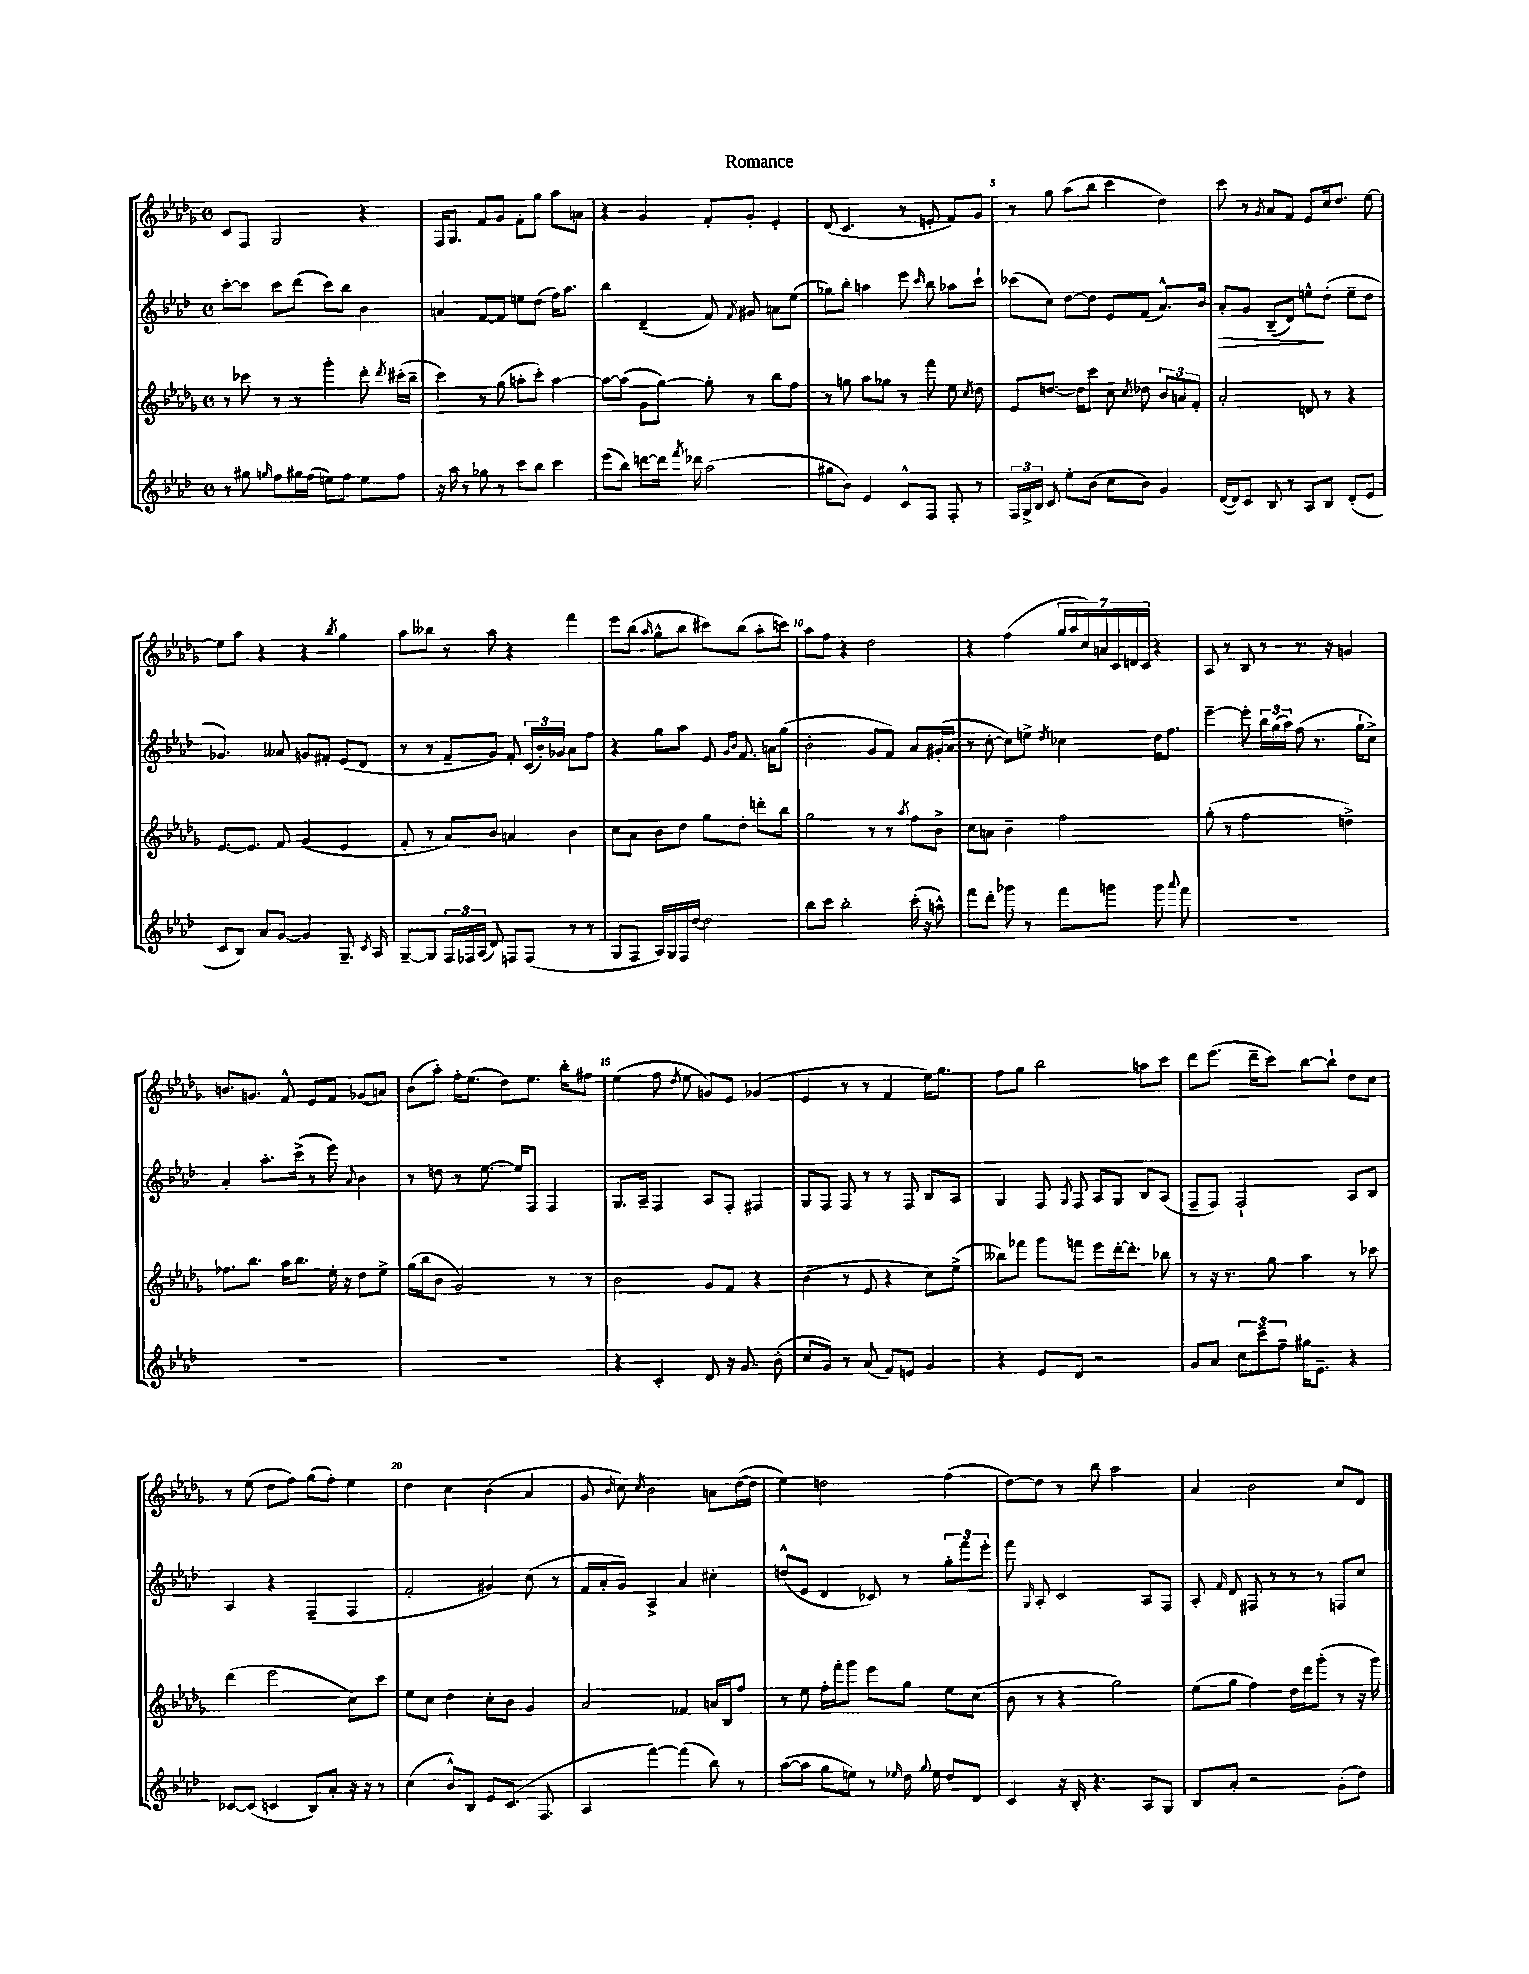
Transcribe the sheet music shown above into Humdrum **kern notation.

**kern	**kern	**kern	**dynam	**kern
*part4	*part3	*part2	*part2	*part1
*staff4	*staff3	*staff2	*staff2	*staff1
*clefG2	*clefG2	*clefG2	*	*clefG2
*k[b-e-a-d-]	*k[b-e-a-d-g-]	*k[b-e-a-d-]	*	*k[b-e-a-d-g-]
*M4/4	*M4/4	*M4/4	*	*M4/4
*met(c)	*met(c)	*met(c)	*	*met(c)
=1	=1	=1	=1	=1
8r	8r	[8ccc'\L	.	8c/L
8gg#X\	8ccc-X\	8ccc\J]	.	8F/J
16qqggn/	.	.	.	.
8ff\L	8r	8ccc\L	.	2G-/
16gg#X\L	8r	(8ddd-\J	.	.
(16ff\JJ	.	.	.	.
8een\L)	4ggg-'\	8ccc\L)	.	.
8ff\J	.	8bb-\J	.	.
8ee\L	8ddd-'\	4b-\	.	4r
.	8qddd-/	.	.	.
8ff\J	(16ccc#X'\LL	.	.	.
.	16bb-~\JJ	.	.	.
=2	=2	=2	=2	=2
16r	4ccc\)	4an/	.	16F/KL
16aa-\	.	.	.	8.G-/J
8r	.	.	.	.
8gg-X\	8r	[8f/L	.	8f/L
8r	(8gg-\	8f/J]	.	8g-/J
8ccc\L	8aan'\L	8een\L	.	8f'\L
8bb-\J	8ccc'\J)	(8dd-\J	.	8gg-\J
4ccc\	[4aa\	16ff\KL)	.	8aa-\L
.	.	8.aa-\J	.	.
.	.	.	.	8an\J
=3	=3	=3	=3	=3
(8eee-\L	8aa\L_	4bb-\	.	4r
8bb-\J)	(8aa\J]	.	.	.
[8dddn\L	8g-\L	(4d-~/	.	4g-/
16ddd\Jk]	[8gg-\J)	.	.	.
8qfff/	.	.	.	.
16ddd-X\	.	.	.	.
(2aa-\	8gg-'\]	8f/)	.	8f'/L
.	.	8qf/	.	.
.	8r	8g#X/	.	8g-'/J
.	8bb-\L	8an\L	.	4e-'/
.	8ff\J	(8ee-\J	.	.
=4	=4	=4	=4	=4
8gg#X\L	8r	8gg-X\L)	.	(8d-/
8b-\J)	8ggn\	8bb-'\J	.	4.c/
4e-/	8aa-\L	4aan\	.	.
.	8gg-X\J	.	.	.
8c^^/L	8r	8eee-\	.	8r
.	.	16qqccc/	.	.
8F/J	8fff\	8bb-\	.	8en'/
8F'/	8ee-\	8aa-X\L	.	8f/L)
.	8qcc/	.	.	.
8r	8dd-\	8ccc`\J	.	8g-/J
=5	=5	=5	=5	=5
24F/LL	8e-/L	(8ccc-X\L	.	8r
24G^/	.	.	.	.
24B-/JJ	.	.	.	.
8c/	[8.ddn/J	8cc\J)	.	8gg-\
8ee-'\L	.	[8dd-\L	.	(8aa-\L
.	16dd\KL]	.	.	.
(8b-\J	8ccc\J	8dd-\J]	.	8bb-\J
8cc\L	8cc\	8e-/L	.	4ccc\
.	8qcc/	.	.	.
8b-\J)	8dd-X\	(8f/J	.	.
4g/	12b-/L	8.a-^^/L)	.	4dd-\)
.	12an/	.	.	.
.	12f'/J	.	.	.
.	.	16b-/Jk	.	.
=6	=6	=6	=6	=6
!	!	!	!LO:HP:b	!
([16d-/LL	2a-'/	8a-'/L	>	8ccc\
16d-/J])	.	.	.	.
8c/J	.	8g/J	.	8r
.	.	.	.	8qg-/
8B-/	.	(8B-~/L	.	8a-/L
8r	.	8d-/J)	.	8f/J
8A-/L	8dn/	8een^^\L	.	8e-/L
8B-/J	8r	(8dd-'\J	]	16cc/k
.	.	.	.	8.dd-/J
(8d-'/L	4r	8ee~\L	.	.
8e-/J	.	8dd-\J	.	[8ee-\
!!LO:LB:g=z
=7	=7	=7	=7	=7
8c/L	[8.e-/L	4.g-X/)	.	8ee-\L]
8B-/J)	.	.	.	8aa-\J
.	8.e-/J]	.	.	.
8a-/L	.	.	.	4r
[8g/J	8f/	8a--X/	.	.
4g/]	(4g-/	8gn/L	.	4r
.	.	8f#X'/J	.	.
.	.	.	.	8qbb-/
8.G~/	4e-/	(8e-/L	.	4gg-\
.	.	8d-/J	.	.
8qc/	.	.	.	.
16A-/	.	.	.	.
=8	=8	=8	=8	=8
[8G~/L	8f'/	8r	.	8aa-\L
8G/J]	8r	8r	.	8bb--X\J
24F/LL	8a-/L)	8f~/L	.	8r
24F-X/	.	.	.	.
(24A-/JJ	.	.	.	.
8d-/)	8b-/J	8g/J)	.	8aa-\
8Fn/L	4an/	8f'/	.	4r
(8F/J	.	(24c/LL	.	.
.	.	24b-'/)	.	.
.	.	24g-X/JJ	.	.
8r	4b-\	8a-\L	.	4fff\
8r	.	8ff\J	.	.
=9	=9	=9	=9	=9
8G/L	8cc\L	4r	.	8eee-\L
8F/J	8a-\J	.	.	(8bb-\J
.	.	.	.	16qqaa-/
16A-/LL)	8b-\L	8gg\L	.	8gg-^^\L
16G/	.	.	.	.
16F/	8dd-\J	8aa-\J	.	8bb-\J
[16dd-/JJ	.	.	.	.
2dd-\]	8gg-\L	8e-/	.	8ccc#X\L)
.	.	16qqg/LL	.	.
.	.	16qqb-/JJ	.	.
.	8dd-'\J	8.f/	.	(8bb-\J
.	8dddn'\L	.	.	8aa-'\L
.	.	16an\KL	.	.
.	8bb-\J	(8gg\J	.	8cccn\J)
=10	=10	=10	=10	=10
8bb-\L	2gg-\	2b-'\	.	8aa-\L
8ccc\J	.	.	.	8ff\J
2bb-'\	.	.	.	4r
.	8r	8g/L	.	2dd-\
.	8r	8f/J)	.	.
.	8qaa-/	.	.	.
(16ccc'\	8ff\L	8a-/L	.	.
16r	.	.	.	.
8aan^^\)	8b-^\J	(16g#X'/L	.	.
.	.	16a-/JJ	.	.
=11	=11	=11	=11	=11
8fff\L	8cc\L	8r	.	4r
8ddd-'\J	8an\J	[8cc'\	.	.
8ggg-X\	4b-~\	8cc\L])	.	(4ff\
8r	.	8een^\J	.	.
.	.	8qdd-/	.	.
8fff\L	2ff\	4cc-X\	.	28gg-/LL
.	.	.	.	28aa-/
.	.	.	.	28cc/)
.	.	.	.	28an/
8gggn\J	.	.	.	.
.	.	.	.	28c/
.	.	.	.	28dn/
.	.	.	.	28c/JJ
8ggg\	.	16dd-\KL	.	4r
.	.	8.ff\J	.	.
8qqaaa-/	.	.	.	.
8fff\	.	.	.	.
=12	=12	=12	=12	=12
1r	(8gg-'\	[4eee-~\	.	8A-/
.	8r	.	.	8r
.	2ff\	8eee-'\]	.	8B-/
.	.	24bb-\LL	.	8r
.	.	(24gg\	.	.
.	.	24aa-\JJ)	.	.
.	.	(8ff\	.	8.r
.	.	8.r	.	.
.	.	.	.	16r
.	4ddn^\)	.	.	4gn/
.	.	16gg`\KL	.	.
.	.	8cc^\J)	.	.
!!LO:LB:g=z
=13	=13	=13	=13	=13
1r	8.ff-X\L	4a-'/	.	8.bn/L
.	8.bb-\J	.	.	8.gn/J
.	.	8.aa-'\L	.	.
.	16aa-\KL	.	.	8f^^/
.	8.bb-\J	(16ccc^\Jk	.	.
.	.	8r	.	8e-/L
.	16ee-'\	8eee-\)	.	8f/J
.	16r	.	.	.
.	.	8qqa-/	.	.
.	8dd-\L	4b-\	.	(8g-X/L
.	8ee-^\J	.	.	8an/J)
=14	=14	=14	=14	=14
1r	(16gg-\LL	8r	.	(8b-\L
.	16bb-\J	.	.	.
.	8b-\J	8ddn\	.	8aa-'\J)
.	2g-/)	8r	.	16ff'\KL
.	.	.	.	(8.ee-\J
.	.	[8.ee-\	.	.
.	.	.	.	8dd-\L)
.	.	16ee-/KL]	.	.
.	.	8F/J	.	8.ee-\J
.	8r	4F/	.	.
.	.	.	.	16bb-'\KL
.	8r	.	.	8ff#X\J
=15	=15	=15	=15	=15
4r	2b-\	8.G/L	.	(4ee-\
.	.	16A-~/Jk	.	.
4c'/	.	4F/	.	8ff\
.	.	.	.	8qdd-/
.	.	.	.	8ee-\
8d-/	8g-/L	8A-/L	.	8gn/L)
16r	8f/J	8F'/J	.	8e-/J
8.g/	.	.	.	.
.	4r	4F#X/	.	(4g-X/
(8b-'\	.	.	.	.
=16	=16	=16	=16	=16
8cc/L	(4b-\	8G/L	.	4e-/
8g/J)	.	8F/J	.	.
8r	8r	8F/	.	8r
(8a-/	8e-/	8r	.	8r
8f/L)	4r	8r	.	4f/
8en/J	.	8F/	.	.
4g/	8cc\L)	8B-/L	.	16ee-\KL)
.	.	.	.	8.gg-\J
.	(8ee-^\J	8A-/J	.	.
=17	=17	=17	=17	=17
4r	8bb--X\L)	4G/	.	8ff\L
.	8fff-X\J	.	.	8gg-\J
8e-/L	8ggg-\L	8F/	.	2bb-\
.	.	8qG/	.	.
8d-/J	8fffn\J	8F/	.	.
2r	8eee-\L	8A-/L	.	.
.	[16ddd-'\k	8G/J	.	.
.	8.ddd-'\J]	.	.	.
.	.	8B-/L	.	8aan\L
.	8bb-X\	(8A-/J	.	8ccc\J
=18	=18	=18	=18	=18
8g/L	8r	8F~/L	.	8ddd-\L
8a-/J	16r	8F/J)	.	(8.eee-\J
.	8.r	.	.	.
12cc\L	.	2F`/	.	.
.	.	.	.	16ddd-~\KL
12ccc~\	.	.	.	.
.	8gg-\	.	.	8ccc\J)
12ff~\J	.	.	.	.
16gg#X\KL	4aa-\	.	.	[8bb-\L
8.e-~\J	.	.	.	.
.	.	.	.	8bb-`\J]
4r	8r	8A-/L	.	8dd-\L
.	8ccc-X\	8B-/J	.	8cc\J
!!LO:LB:g=z
=19	=19	=19	=19	=19
[8c-X/L	(4ddd-\	4A-/	.	8r
(8c-/J]	.	.	.	(8ee-\
4cn/	2eee-\	4r	.	8dd-\L
.	.	.	.	8ff\J)
8B-/L)	.	(4F~/	.	(8gg-\L
8a-'/J	.	.	.	8ff'\J)
16r	8cc\L)	4F/	.	4ee-\
16r	.	.	.	.
8r	8ccc\J	.	.	.
=20	=20	=20	=20	=20
(4cc\	8ee-\L	2f'/	.	4dd-\
.	8cc\J	.	.	.
8b-^^/L)	4dd-\	.	.	4cc\
8B-/J	.	.	.	.
8e-/L	8cc'\L	4g#X/)	.	(4b-\
(8.c/J	8b-\J	.	.	.
.	4g-/	(8cc\	.	4a-/
8.F/	.	.	.	.
.	.	8r	.	.
=21	=21	=21	=21	=21
4A-/	2a-/	16f/LL	.	8g-/
.	.	16a-'/J	.	.
.	.	.	.	16qqb-/
.	.	8g/J)	.	8cc\)
.	.	.	.	8qcc/
[4fff\)	.	4A-^/	.	2b-\
(4fff\]	4f-X/	4a-/	.	.
8bb-\)	16an/LL	4cc#X'\	.	8an\L
.	16B-/J	.	.	.
8r	8ff/J	.	.	([16dd-\L
.	.	.	.	16dd-\JJ]
=22	=22	=22	=22	=22
([8aa-\L	8r	(8ddn^^/L	.	4ee-\)
8aa-\J]	8ee-\	8e-/J	.	.
8gg\L	16ff'\LL	4d-/	.	2ddn\
.	16fff'\J	.	.	.
8een\J)	8ggg-\J	.	.	.
8r	8eee-\L	8c-X/)	.	.
16qqee-X/	.	.	.	.
16dd-\	8gg-\J	8r	.	.
8qqgg/	.	.	.	.
16ee-\	.	.	.	.
8dd-/L	8ee-\L	12gg'\L	.	(4ff\
.	.	12fff\	.	.
8d-/J	(8cc\J	.	.	.
.	.	12eee-'\J	.	.
=23	=23	=23	=23	=23
4c/	8b-\	8fff\	.	[8dd-\L)
.	.	16qqG/	.	.
.	8r	8A-'/	.	8dd-\J]
16r	4r	2c/	.	8r
16B-'/	.	.	.	.
4.r	.	.	.	8bb-\
.	2gg-\)	.	.	2aa-\
8A-/L	.	8A-/L	.	.
8G/J	.	8F/J	.	.
=24	=24	=24	=24	=24
8B-/L	(8ee-\L	8A-'/	.	4a-/
.	.	16qqf/	.	.
8a-'/J	8gg-\J	8d-/	.	.
2r	4ff\)	8F#X/	.	2b-\
.	.	8r	.	.
.	16dd-\LL	8r	.	.
.	16ddd-\J	.	.	.
.	(8ggg-'\J	8r	.	.
(8g'\L	8r	8Fn/L	.	8cc/L
8dd-\J)	16r	8cc/J	.	8d-/J
.	16ggg-\)	.	.	.
==	==	==	==	==
*-	*-	*-	*-	*-
